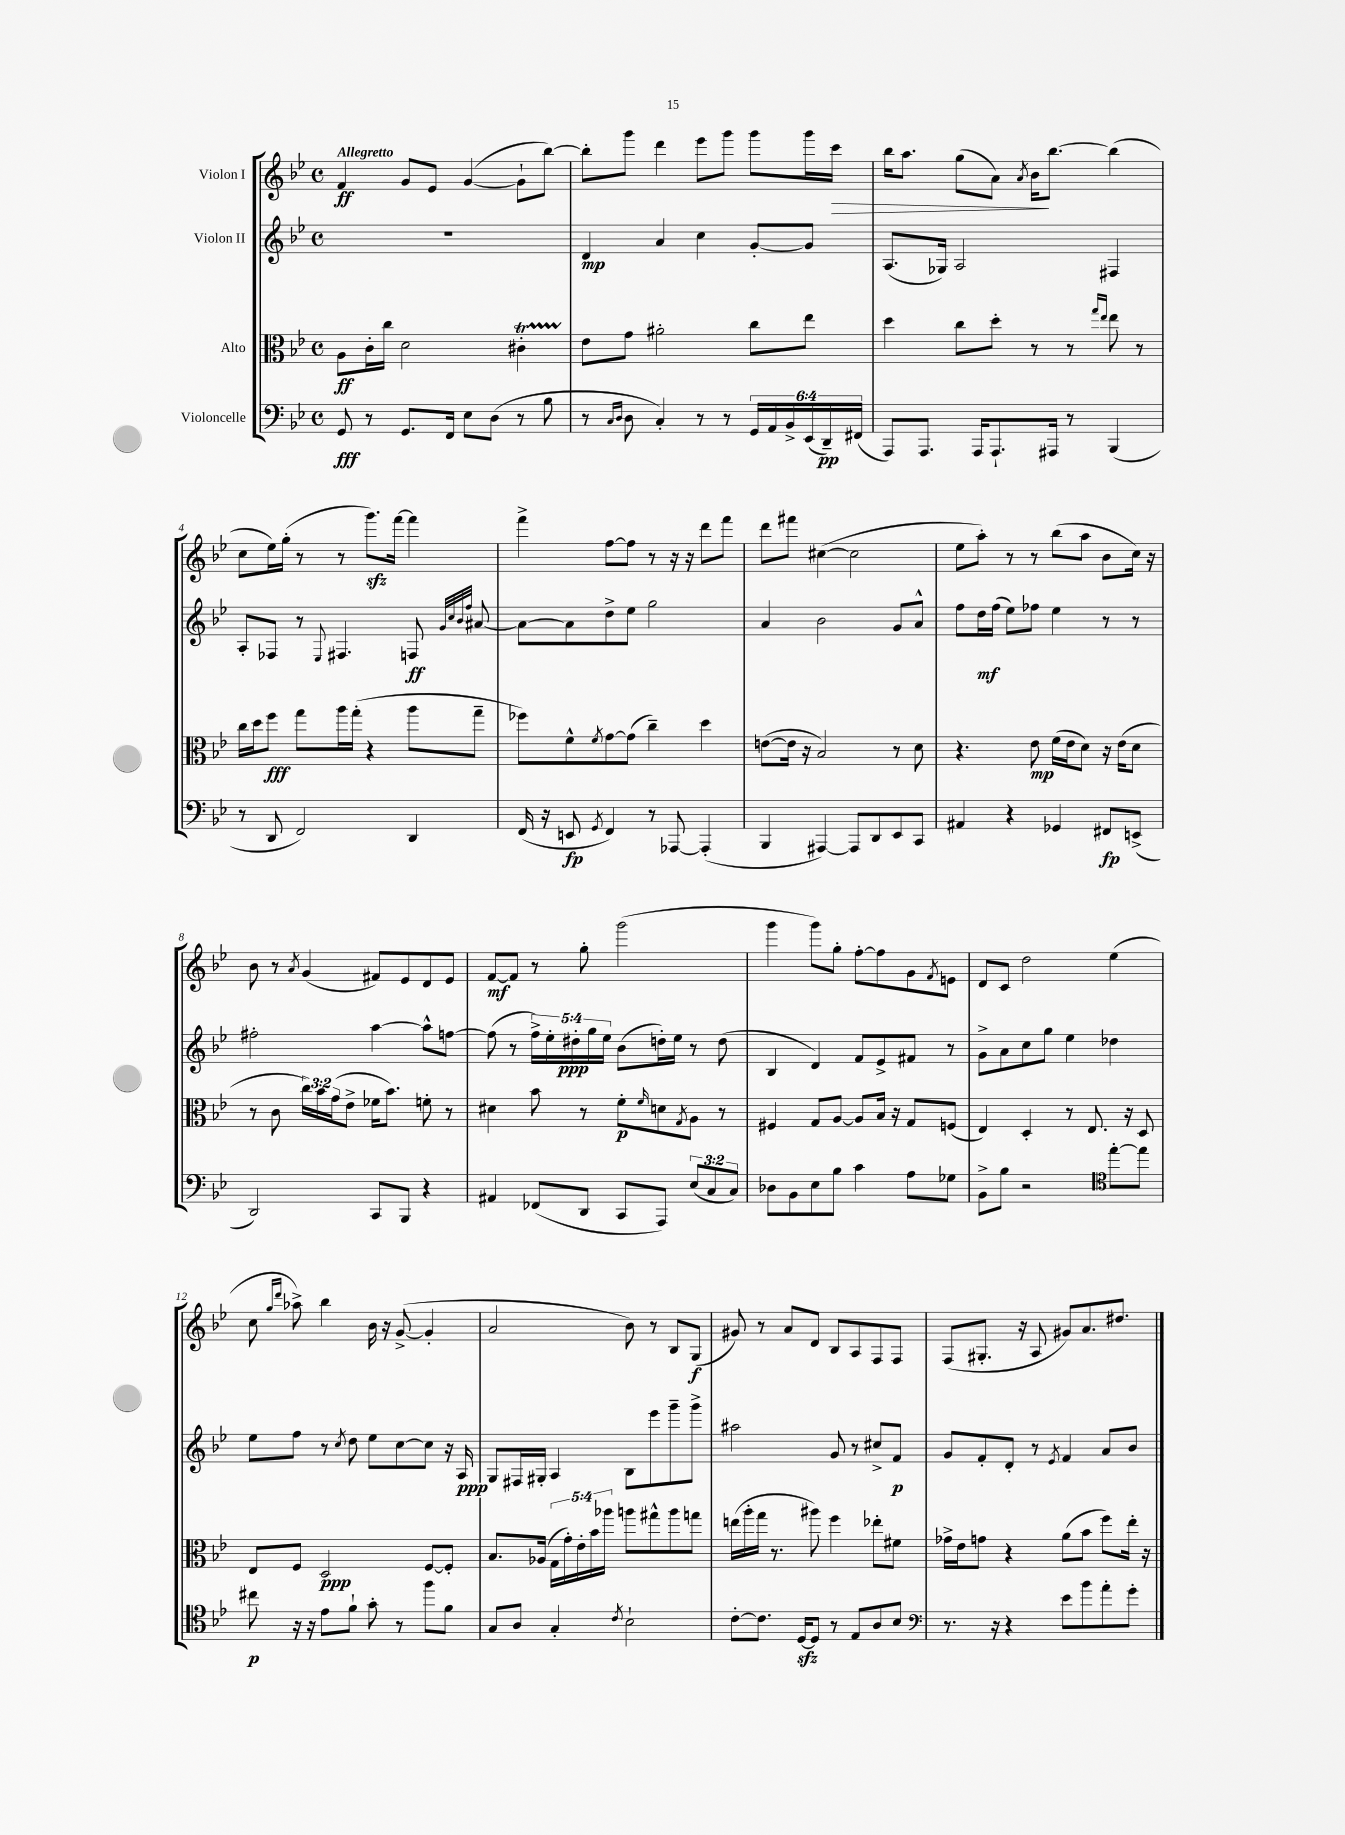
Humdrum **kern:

**kern	**kern	**kern	**kern
*staff4	*staff3	*staff2	*staff1
*clefF4	*clefC3	*clefG2	*clefG2
*k[b-e-]	*k[b-e-]	*k[b-e-]	*k[b-e-]
*M4/4	*M4/4	*M4/4	*M4/4
*met(c)	*met(c)	*met(c)	*met(c)
8GG	8A	1r	4f
8r	16c'	.	.
.	16cc	.	.
8.GG	2d	.	8g
.	.	.	8e-
16FF	.	.	.
8E-	.	.	([4g
(8D	.	.	.
8r	4c#'	.	8g`]
8B-	.	.	[8bb-)
=	=	=	=
8r	8e-	4d	8bb-']
16qqC	.	.	.
16qqD	.	.	.
8D	8g	.	8ggg
4C')	2a#'	4a	4ddd
8r	.	4cc	8eee-
8r	.	.	8ggg
24GG	8cc	[8g'	8ggg
24AA	.	.	.
24BB-^	.	.	.
(24EE-	8ee-	8g]	16ggg
24DD~)	.	.	.
.	.	.	16ccc
(24FF#	.	.	.
=	=	=	=
8AAA)	4dd	(8.A	16bb-
.	.	.	8.aa
8.AAA	.	.	.
.	.	16G-)	.
.	8cc	2A	(8gg
16AAA	.	.	.
8.AAA`	8dd'	.	8a)
.	.	.	8qa
.	8r	.	16b-
16AAA#	.	.	[8.bb-
8r	8r	.	.
.	16qqgg	.	.
.	16qqee-	.	.
(4BBB-	8ee-	4F#	(4bb-]
.	8r	.	.
=	=	=	=
8r	16cc	8A'	8cc
.	16dd	.	.
8DD	8ff	8F-	16ee-)
.	.	.	(16gg'
2FF)	8gg	8r	8r
.	.	8qqE-	.
.	16aa	4.F#	8r
.	(16gg'	.	.
.	4r	.	8.ggg)
.	.	.	[16fff
4DD	8aa	8F	4fff]
.	.	32qqg	.
.	.	32qqcc	.
.	.	32qqb-	.
.	.	32qqff	.
.	8gg~	[8a#	.
=	=	=	=
(16FF	8ff-)	8a#_	4fff^
16r	.	.	.
8EE	8f^^	8a#]	.
8qGG	8qf	.	.
4FF)	[8g	8dd^	[8ff
.	(8g]	8ee-	8ff]
8r	4cc~)	2gg	8r
[8AAA-	.	.	16r
.	.	.	16r
(4AAA-']	4dd	.	8ddd
.	.	.	8fff
=	=	=	=
4BBB-	([8e	4a	8ddd
.	16e]	.	8fff#
.	16r	.	.
[4AAA#)	2B-)	2b-	([4cc#
8AAA#]	.	.	2cc#]
8DD	.	.	.
8EE-	8r	8g	.
8CC	8d	8a^^	.
=	=	=	=
4AA#	4.r	8ff	8ee-
.	.	16dd	8aa')
.	.	(16ff	.
4r	.	8ee-)	8r
.	8e-	8ff-	8r
4GG-	(16f	4ee-	(8bb-
.	16e-	.	.
.	8d)	.	8aa
8FF#	16r	8r	8b-
.	(16e-	.	.
(8EE^	8d	8r	16cc)
.	.	.	16r
=	=	=	=
2DD)	8r	2ff#'	8b-
.	8c	.	8r
.	.	.	8qa
.	24cc)	.	(4g
.	24b-	.	.
.	(24g	.	.
.	8e-^	.	.
8CC	16f-	[4aa	8f#)
.	8.b-)	.	.
8BBB-	.	.	8e-
4r	8f'	8aa^^]	8d
.	8r	[8ff	8e-
=	=	=	=
4AA#	4d#	(8ff]	[8f
.	.	8r	8f]
(8FF-	8b-	20ff^)	8r
.	.	20ee-'	.
.	.	20dd#'	.
8DD	8r	.	8gg'
.	.	20gg	.
.	.	20ee-	.
8CC	8f'	(8b-	(2ggg
.	16qqf	.	.
8AAA)	8d	16dd')	.
.	.	16ee-	.
.	8qG	.	.
(12E-	8A	8r	.
12C	.	.	.
.	8r	(8dd	.
12C)	.	.	.
=	=	=	=
8D-	4F#	4B-	4ggg
8BB-	.	.	.
8E-	8G	4d)	8ggg)
8B-	[8A	.	8gg'
4c	8A]	8f	[8ff'
.	16B-	8e-^	8ff]
.	16r	.	.
8A	8G	8f#	8g
.	.	.	8qf
8G-	(8F	8r	8e
=	=	=	=
8BB-^	4E-)	8g^	8d
8B-	.	8a	8c
2r	4D'	8cc	2dd
.	.	8gg	.
.	8r	4ee-	.
.	8.E-	.	.
*clefC4	*	*	*
[8ee-'	.	4dd-	(4ee-
.	16r	.	.
8ee-]	8D	.	.
=	=	=	=
8cc#	8E-	8ee-	8cc
.	.	.	16qqgg
.	.	.	16qqddd
16r	8F	8ff	8aa-^)
16r	.	.	.
8e-	2D	8r	4bb-
.	.	8qcc	.
8f`	.	8dd	.
8g'	.	8ee-	16b-
.	.	.	16r
8r	.	[8cc	([8g^
8ff	[8F	8cc]	4g']
8f	8F']	16r	.
.	.	16A	.
=	=	=	=
8G	8.B-	8G	2a
8A	.	16F#	.
.	(16A-	16G#'	.
4G'	20G	4A	.
.	20g')	.	.
.	20e-'	.	.
.	20b-	.	.
.	20aa-	.	.
8qc	.	.	.
2B-`	8aa	8B-	8b-)
.	8gg#^^	8eee-	8r
.	8aa	8ggg~	8B-
.	8gg	8ggg^	(8G
=	=	=	=
[8c'	(16ee	2aa#	8g#)
.	16aa'	.	.
8.c]	16gg	.	8r
.	8.r	.	.
.	.	.	8a
[16D	.	.	.
8D]	8aa#)	.	8d
8r	4ff	8g	8B-
8E-	.	8r	8A
8A	8ee-'	8cc#^	8F
8B-	8f#	8f	8F
=	=	=	=
*clefF4	*	*	*
8.r	16g-^	8g	(8F
.	16e-	.	.
.	8g	8f'	8.G#'
16r	.	.	.
4r	4r	8d'	.
.	.	.	16r
.	.	8r	8A
.	.	8qe-	.
8e-	(8a	4f	8g#)
8b-	8b-	.	8.a
8a'	8ff)	8a	.
.	.	.	8.dd#
8g'	16ee-'	8b-	.
.	16r	.	.
==	==	==	==
*-	*-	*-	*-
